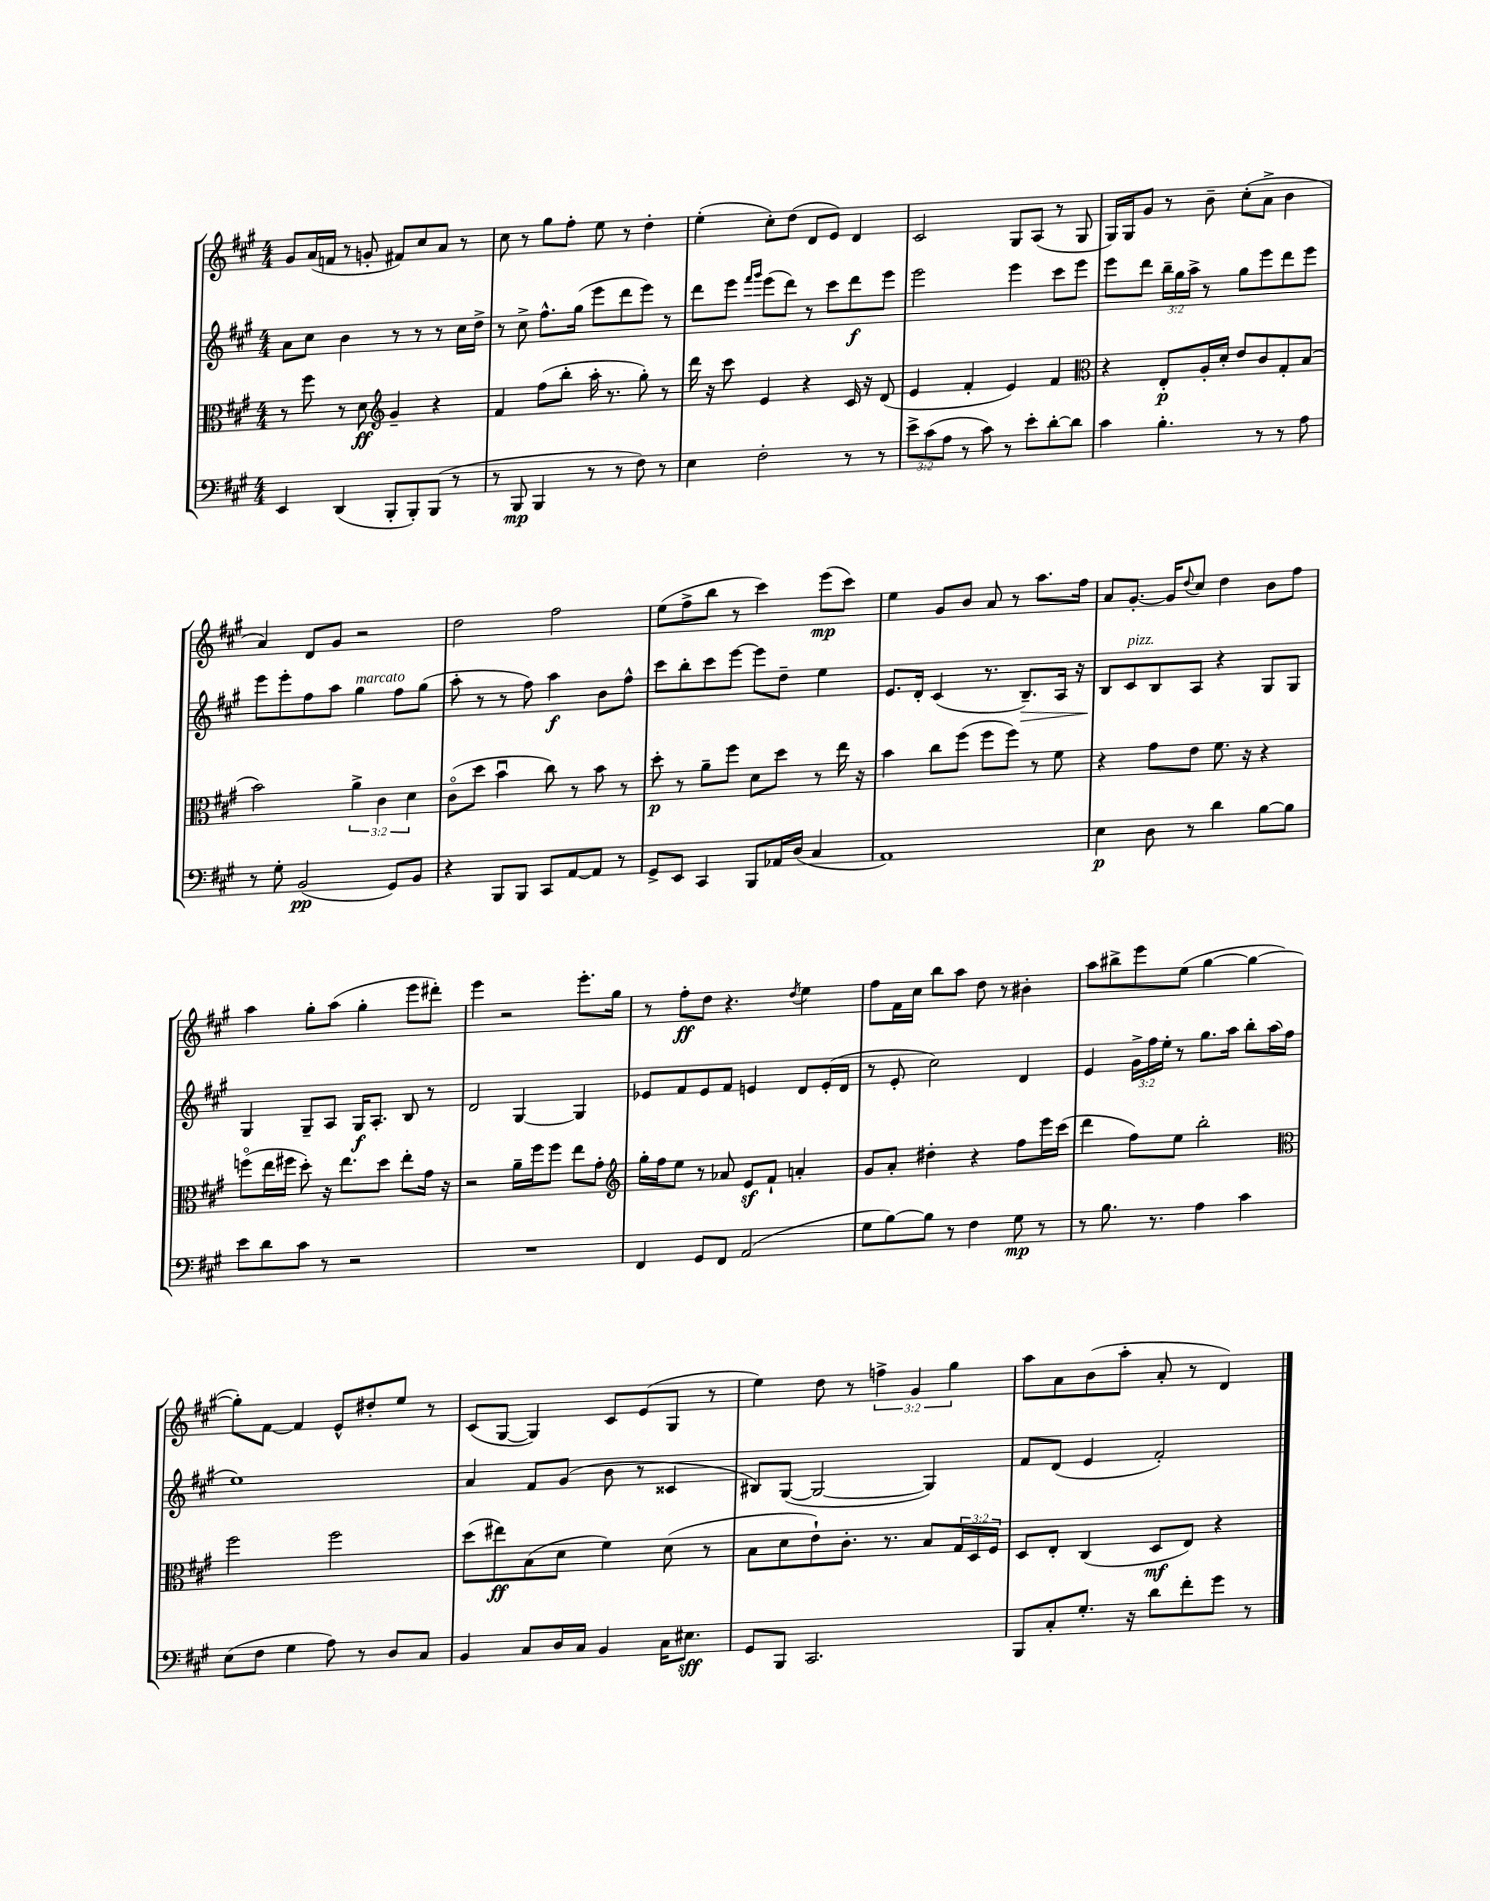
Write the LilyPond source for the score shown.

<<
\new StaffGroup <<
\new Staff = "s0" {
    \clef treble \key a \major \numericTimeSignature \time 4/4 \override Staff.TupletNumber.text = #tuplet-number::calc-fraction-text
    gis'8 a'16( f'16 r8 g'8-. fis'8) cis''8 a'8 r8 |
    cis''8 r8 gis''8 fis''8-. e''8 r8 d''4-. |
    e''4-.( cis''8-.) d''8( d'8 e'8) d'4 |
    cis'2 gis8 a8( r8 gis8 |
    gis16) gis16 gis'8 r8 b'8-- cis''8-.( a'8-> b'4 |
    a'4) d'8 gis'8 r2 |
    d''2 fis''2 |
    e''8( fis''8-> b''8 r8 cis'''4) e'''8\mp( cis'''8) |
    e''4 gis'8 b'8 a'8 r8 a''8. fis''16 |
    a'8 gis'8.~-. gis'16 \appoggiatura { d''8 } cis''8 d''4 b'8 fis''8 |
    a''4 gis''8-. a''8( gis''4-. e'''8 dis'''8-.) |
    e'''4 r2 e'''8.-. gis''16 |
    r8 fis''8-.\ff d''8 r4. \acciaccatura { d''8 } e''4 |
    fis''8 fis'16 cis''16 b''8 a''8 d''8 r8 bis'4-. |
    a''8 bis''8-> e'''8 e''8( gis''4~ gis''4~ |
    gis''8-.) fis'8~ fis'4 e'8-^ dis''8-. e''8 r8 |
    cis'8( gis8~ gis4) cis'8 e'8( gis8 r8 |
    e''4) d''8 r8 \tuplet 3/2 { f''4-> gis'4 gis''4 } |
    a''8 a'8 b'8( a''8-. a'8-. r8 d'4) \bar "|." |
}
\new Staff = "s1" {
    \clef treble \key a \major \numericTimeSignature \time 4/4 \override Staff.TupletNumber.text = #tuplet-number::calc-fraction-text
    a'8 cis''8 b'4 r8 r8 r8 cis''16 d''16-> |
    r8 cis''8-> fis''8.-^ gis''16( e'''8 d'''8 e'''8) r8 |
    d'''8 e'''8 \grace { fis'''16 gis'''16 } e'''8( d'''8) r8 cis'''8 d'''8\f e'''8 |
    e'''2 e'''4 cis'''8 e'''8 |
    e'''8 d'''8 \tuplet 3/2 { b''16-- gis''16 a''16-> } r8 gis''8 e'''8 d'''8 e'''8 |
    e'''8 e'''8-. fis''8 a''8 gis''4^\markup { \italic "marcato" } fis''8 gis''8( |
    a''8-. r8 r8 fis''8) a''4\f b'8 fis''8-^ |
    cis'''8 b''8-. cis'''8 e'''8~ e'''8 d''8-- e''4 |
    e'8. d'16-. cis'4( r8. b8.--\>) a16 r16 |
    b8\! cis'8^\markup { \italic "pizz." } b8 a8 r4 gis8 gis8 |
    gis4 gis8-- a8 gis16\f a8.-. b8 r8 |
    d'2 gis4~ gis4 |
    ees'8 fis'8 ees'8 fis'8 e'4 d'8 e'16-.( d'16 |
    r8 e'8-. cis''2) d'4 |
    e'4 \tuplet 3/2 { gis'16-> fis''16 e''16-. } r8 gis''8. a''16 b''8-. a''16( fis''16 |
    e''1) |
    a'4 fis'8 gis'8( b'8 r8 cisis'4 |
    bis8) gis8~( gis2~ gis4) |
    fis'8 d'8( e'4 fis'2-.) \bar "|." |
}
\new Staff = "s2" {
    \clef alto \key a \major \numericTimeSignature \time 4/4 \override Staff.TupletNumber.text = #tuplet-number::calc-fraction-text
    r8 fis''8 r8 d'8\ff \clef treble gis'4-- r4 |
    fis'4 fis''8( b''8-. a''16-. r8. gis''8-.) r8 |
    d'''16 r16 cis'''8 e'4 r4 cis'16 r16 d'8( |
    e'4 fis'4-. e'4) fis'4 |
    \clef alto r4 e8-.\p a16-. d'16-. e'8 cis'8 gis8-. b8( |
    b'2) \tuplet 3/2 { a'4-> cis'4 d'4 } |
    cis'8\flageolet( d''8 b'4\downbow cis''8) r8 b'8 r8 |
    d''8-.\p r8 a'8-- fis''8 d'8 d''8 r8 e''16 r16 |
    b'4 cis''8 fis''8( fis''8 fis''8) r8 fis'8 |
    r4 gis'8 e'8 fis'8. r16 r4 |
    f''8\flageolet( e''16 fis''16 d''8-.) r16 e''8. d''8 e''8-. gis'16 r16 |
    r2 a'16-- fis''16 fis''8 e''8 gis'8-. |
    \clef treble gis''16-. fis''16 e''8 r8 aes'8 e'8\sf fis'8-! a'4-. |
    gis'8 a'8-. dis''4-. r4 fis''8 e'''16 cis'''16( |
    d'''4 fis''8) e''8 b''2-. |
    \clef alto fis''2 fis''2 |
    d''8( eis''8\ff) b8( d'8 fis'4) d'8( r8 |
    b8 d'8 e'8-!) cis'8.-. r8. b8 \tuplet 3/2 { gis16 d16 fis16 } |
    d8 e8-. cis4( d8\mf e8) r4 \bar "|." |
}
\new Staff = "s3" {
    \clef bass \key a \major \numericTimeSignature \time 4/4 \override Staff.TupletNumber.text = #tuplet-number::calc-fraction-text
    e,4 d,4( b,,8-. b,,8-.) b,,8( r8 |
    r8 b,,8\mp b,,4 r8 r8 fis8) r8 |
    e4 fis2-. r8 r8 |
    \tuplet 3/2 { e'8-> cis'8( a8 } r8 cis'8) r8 e'8-. d'8~-. d'8 |
    cis'4 b4.-. r8 r8 a8 |
    r8 gis8-. b,2\pp( gis,8) b,8 |
    r4 b,,8 b,,8 cis,8 a,8~ a,8 r8 |
    gis,8-> e,8 cis,4 b,,8 aes,16 d16( cis4 |
    a,1) |
    e4\p d8 r8 d'4 b8~ b8 |
    e'8 d'8 cis'8 r8 r2 |
    R1 |
    fis,4 gis,8 fis,8 a,2( |
    gis8 b8~) b8 r8 fis4 gis8\mp r8 |
    r8 b8. r8. a4 cis'4 |
    e8( fis8 gis4 a8) r8 d8 cis8 |
    b,4 cis8 d16 cis16 b,4 cis16 eis8.\sff |
    gis,8 b,,8 cis,2. |
    b,,8 cis8-. gis8.-. r16 d'8 fis'8-. gis'8 r8 \bar "|." |
}
>>
>>
\layout { \context { \Score \remove "Bar_number_engraver" } }
